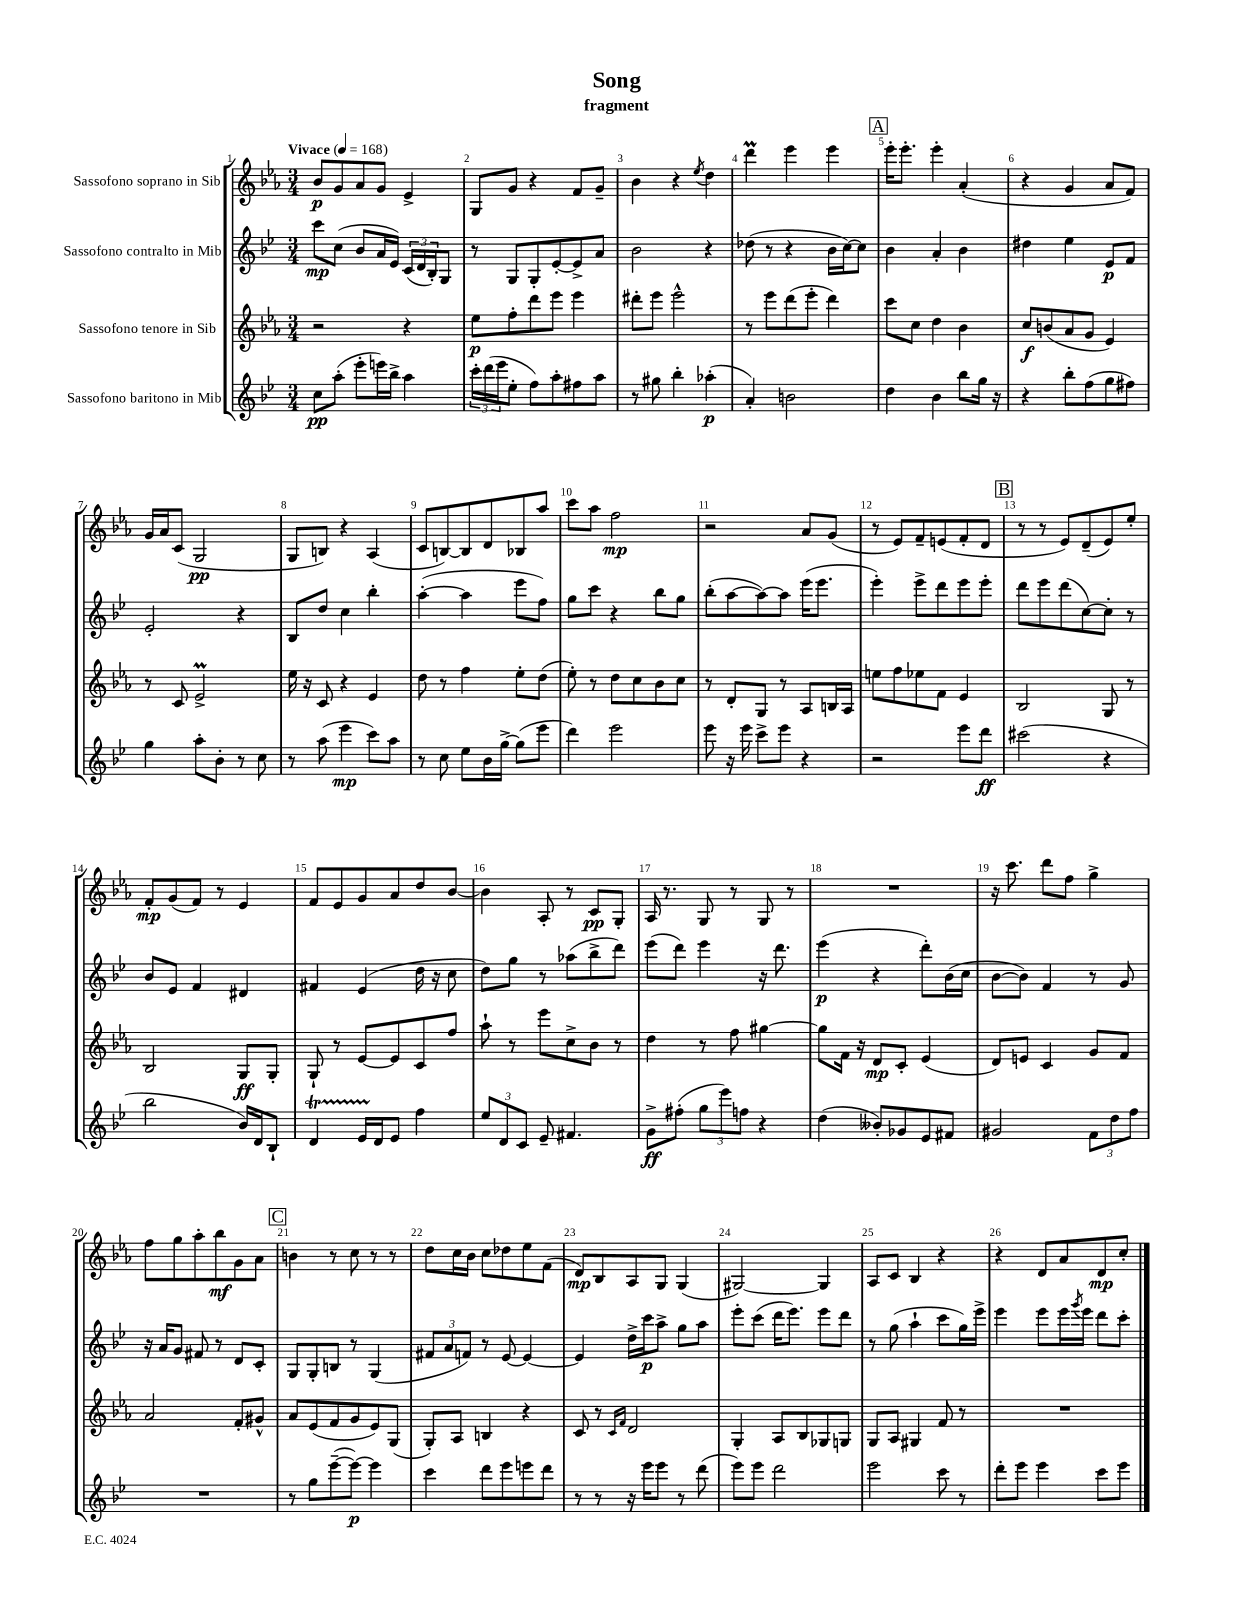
\header { title = "Song" subtitle = "fragment" }
<<
\new StaffGroup <<
\new Staff = "s0" \with { instrumentName = "Sassofono soprano in Sib" } {
    \clef treble \key ees \major \numericTimeSignature \time 3/4 \tempo "Vivace" 4 = 168
    bes'8\p g'8 aes'8 g'8 ees'4-> |
    g8 g'8 r4 f'8 g'8-- |
    bes'4 r4 \acciaccatura { ees''8 } d''4 |
    d'''4\prall ees'''4 ees'''4 |
    \mark \markup { \box "A" } ees'''16-. ees'''8.-. ees'''4-. aes'4-.( |
    r4 g'4 aes'8 f'8) |
    g'16 aes'16 c'8( g2\pp |
    g8 b8) r4 aes4( |
    c'8 b8~) b8 d'8 bes8 aes''8 |
    c'''8 aes''8 f''2\mp |
    r2 aes'8 g'8( |
    r8 ees'8) f'8-- e'8( f'8-. d'8 |
    \mark \markup { \box "B" } r8 r8 ees'8) d'8--( ees'8) ees''8-. |
    f'8-.\mp g'8( f'8) r8 ees'4 |
    f'8 ees'8 g'8 aes'8 d''8 bes'8~ |
    bes'4 aes8-. r8 c'8\pp g8-. |
    aes16 r8. g8 r8 g8 r8 |
    R2. |
    r16 c'''8. d'''8 f''8 g''4-> |
    f''8 g''8 aes''8-. bes''8\mf g'8 aes'8 |
    \mark \markup { \box "C" } b'4 r8 c''8 r8 r8 |
    d''8 c''16 bes'16 c''8 des''8 ees''8 f'8( |
    d'8\mp) bes8 aes8 g8 g4( |
    gis2~) gis4 |
    aes8 c'8 bes4 r4 |
    r4 d'8 aes'8 d'8\mp c''8-. \bar "|." |
}
\new Staff = "s1" \with { instrumentName = "Sassofono contralto in Mib" } {
    \clef treble \key bes \major \numericTimeSignature \time 3/4
    c'''8\mp c''8( bes'8 a'16 ees'16) \tuplet 3/2 { c'16( d'16 bes16-.) } g8 |
    r8 g8 g8-. ees'8~-. ees'8-> a'8 |
    bes'2 r4 |
    des''8( r8 r4 bes'16 c''16~) c''8 |
    \mark \markup { \box "A" } bes'4 a'4-. bes'4 |
    dis''4 ees''4 ees'8\p f'8 |
    ees'2-. r4 |
    bes8 d''8 c''4 bes''4-. |
    a''4~-.( a''4 ees'''8 f''8) |
    g''8 c'''8 r4 bes''8 g''8 |
    bes''8-.( a''8~ a''8~) a''8 ees'''16( ees'''8. |
    ees'''4-.) ees'''8-> d'''8 ees'''8 ees'''8-. |
    \mark \markup { \box "B" } d'''8 ees'''8 d'''8( c''8~) c''8-. r8 |
    bes'8 ees'8 f'4 dis'4 |
    fis'4 ees'4( d''16 r16 c''8 |
    d''8) g''8 r8 aes''8( bes''8-> d'''8) |
    ees'''8( d'''8) ees'''4 r16 d'''8. |
    ees'''4\p( r4 d'''8-.) bes'16( c''16 |
    bes'8~ bes'8) f'4 r8 g'8 |
    r16 a'16 g'8 fis'8 r8 d'8 c'8-. |
    \mark \markup { \box "C" } g8 g8-. b8 r8 g4( |
    \tuplet 3/2 { fis'8 a'8 f'8) } r8 ees'8~ ees'4~ |
    ees'4 d''16-> c'''16\p a''8-> g''8 a''8 |
    ees'''8-. c'''8( d'''16 ees'''8.) ees'''8 d'''8 |
    r8 g''8( a''4-! c'''8 g''16) ees'''16-> |
    ees'''4 ees'''8 ees'''16 \acciaccatura { g'''8 } ees'''16 d'''8 c'''8-. \bar "|." |
}
\new Staff = "s2" \with { instrumentName = "Sassofono tenore in Sib" } {
    \clef treble \key ees \major \numericTimeSignature \time 3/4
    r2 r4 |
    ees''8\p f''8-. d'''8 ees'''8 ees'''4 |
    dis'''8-. ees'''8 ees'''2-^ |
    r8 ees'''8 d'''8( ees'''8-. d'''4) |
    \mark \markup { \box "A" } c'''8 c''8 d''4 bes'4 |
    c''8\f b'8( aes'8 g'8 ees'4) |
    r8 c'8 ees'2->\prall |
    ees''16 r16 c'8 r4 ees'4 |
    d''8 r8 f''4 ees''8-. d''8( |
    ees''8-.) r8 d''8 c''8 bes'8 c''8 |
    r8 d'8-. g8 r8 aes8 b16 aes16 |
    e''8 f''8 ees''8 f'8 ees'4 |
    \mark \markup { \box "B" } bes2 g8 r8 |
    bes2 g8\ff g8-. |
    g8-! r8 ees'8~ ees'8 c'8 f''8 |
    aes''8-! r8 ees'''8 c''8-> bes'8 r8 |
    d''4 r8 f''8 gis''4~ |
    gis''8 f'16 r16 d'8\mp c'8-. ees'4( |
    d'8) e'8 c'4 g'8 f'8 |
    aes'2 f'8-. gis'8-^ |
    \mark \markup { \box "C" } aes'8 ees'8( f'8 g'8 ees'8) g8( |
    g8-.) aes8 b4 r4 |
    c'8 r8 \grace { c'16 f'16 } d'2 |
    g4-. aes8 bes8 ges8 g8 |
    g8 aes8 gis4 f'8 r8 |
    R2. \bar "|." |
}
\new Staff = "s3" \with { instrumentName = "Sassofono baritono in Mib" } {
    \clef treble \key bes \major \numericTimeSignature \time 3/4
    c''8\pp a''8-.( ees'''8-. e'''16) bes''16-> a''4 |
    \tuplet 3/2 { c'''16-. d'''16( ees'''16 } ees''8-. f''8) a''8-. fis''8 a''8 |
    r8 gis''8 bes''4-. aes''4-.\p( |
    a'4-.) b'2 |
    \mark \markup { \box "A" } d''4 bes'4 bes''8 g''16 r16 |
    r4 bes''8-. f''8( g''8 fis''8) |
    g''4 a''8-. bes'8-. r8 c''8 |
    r8 a''8( ees'''4\mp c'''8) a''8 |
    r8 c''8 ees''8 bes'16 g''16~-> g''8( ees'''8 |
    d'''4) ees'''2 |
    ees'''8 r16 ees'''16 c'''8-> ees'''8 r4 |
    r2 ees'''8 d'''8\ff |
    \mark \markup { \box "B" } cis'''2( r4 |
    bes''2 bes'16) d'16 bes8-! |
    d'4\startTrillSpan ees'16 d'16\stopTrillSpan ees'8 f''4 |
    \tuplet 3/2 { ees''8 d'8 c'8 } ees'8-- fis'4. |
    g'8->\ff fis''8-.( \tuplet 3/2 { g''8 ees'''8) f''8 } r4 |
    d''4( beses'8-.) ges'8 ees'8 fis'8 |
    gis'2 \tuplet 3/2 { f'8 d''8 f''8 } |
    R2. |
    \mark \markup { \box "C" } r8 g''8 ees'''8~--( ees'''8~\p) ees'''4 |
    c'''4 d'''8 ees'''8 e'''8 d'''8 |
    r8 r8 r16 ees'''16 ees'''8 r8 d'''8( |
    ees'''8) ees'''8 d'''2 |
    ees'''2 c'''8 r8 |
    d'''8-. ees'''8 ees'''4 c'''8 ees'''8 \bar "|." |
}
>>
>>
\layout { \context { \Score \override BarNumber.break-visibility = ##(#f #t #t) barNumberVisibility = #all-bar-numbers-visible } }
